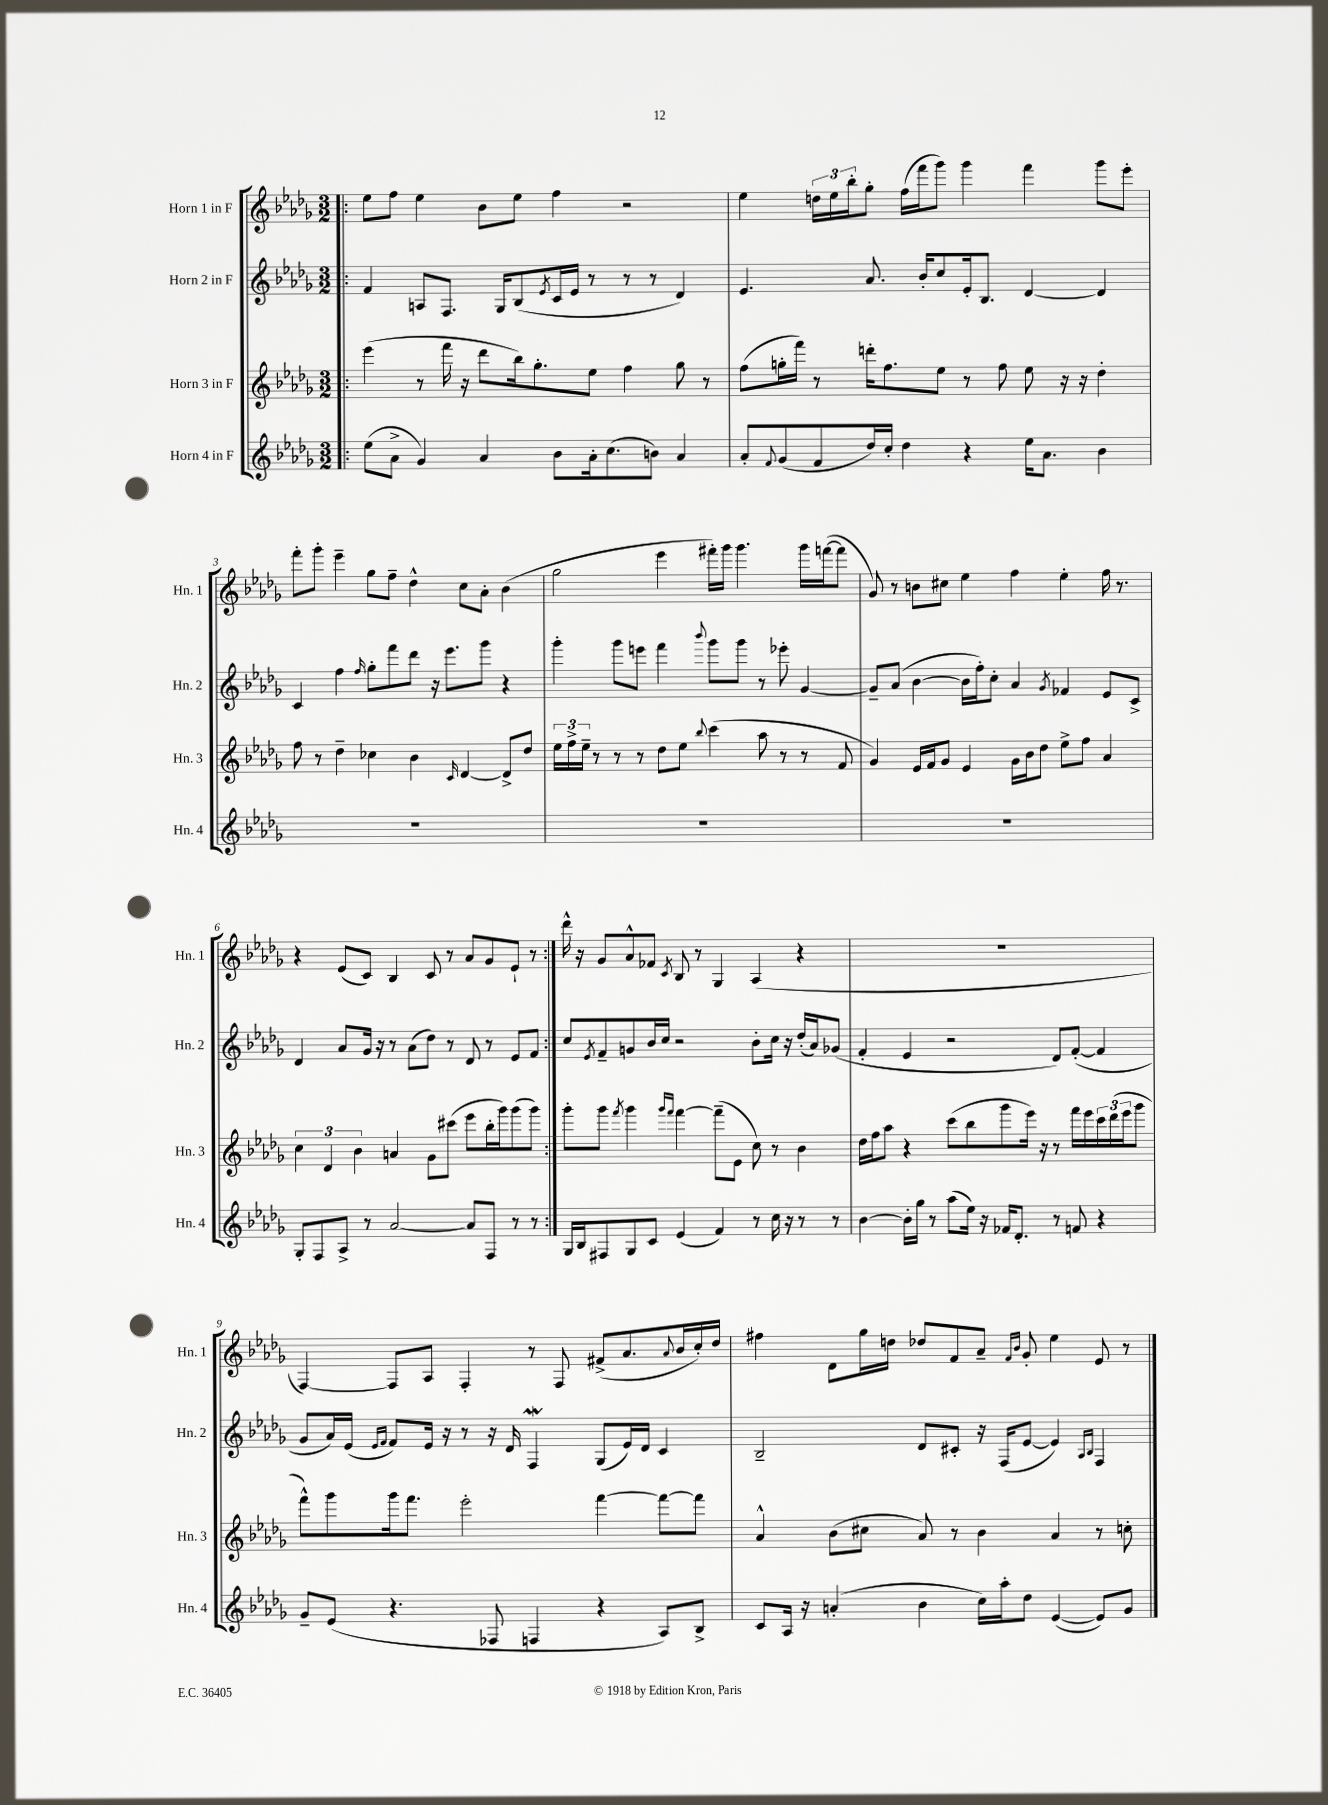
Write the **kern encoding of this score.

**kern	**kern	**kern	**kern
*part4	*part3	*part2	*part1
*staff4	*staff3	*staff2	*staff1
*I"Horn 4 in F	*I"Horn 3 in F	*I"Horn 2 in F	*I"Horn 1 in F
*I'Hn. 4	*I'Hn. 3	*I'Hn. 2	*I'Hn. 1
*clefG2	*clefG2	*clefG2	*clefG2
*k[b-e-a-d-g-]	*k[b-e-a-d-g-]	*k[b-e-a-d-g-]	*k[b-e-a-d-g-]
*M3/2	*M3/2	*M3/2	*M3/2
=1!|:	=1!|:	=1!|:	=1!|:
(8ee-\L	(4eee-\	4f/	8ee-\L
8a-^\J	.	.	8ff\J
4g-/)	8r	8An/L	4ee-\
.	16fff\	8.F/J	.
.	16r	.	.
4a-/	8ddd-\L	.	8b-\L
.	.	16G-/KL	.
.	16bb-\k)	(8B-/	8ee-\J
.	8.gg-'\	.	.
.	.	8qe-/	.
8b-\L	.	16c/L	4ff\
.	.	16e-/JJ	.
16a-'\k	8ee-\J	8r	.
(8.cc\	.	.	.
.	4ff\	8r	2r
8bn\J)	.	8r	.
4a-/	8gg-\	4d-/)	.
.	8r	.	.
=2	=2	=2	=2
8a-'/L	(8ff\L	4.e-/	4ee-\
8qqf/	.	.	.
(8g-/	16ggn'\L	.	.
.	16fff\JJ)	.	.
8f/	8r	.	24ddn\LL
.	.	.	24ee-\
.	.	.	24bb-'\J
16dd-/L)	16dddn'\KL	8.a-/	8gg-'\J
16cc'/JJ	8.ff\	.	.
4dd-\	.	.	(16ff\LL
.	.	16b-'/KL	16fff\J
.	8ee-\J	8cc/	8ggg-\J)
4r	8r	16e-'/k	4ggg-\
.	.	8.B-/J	.
.	8ff\	.	.
16ee-\KL	8ee-\	[4d-/	4fff\
8.a-\J	.	.	.
.	16r	.	.
.	16r	.	.
4b-\	4dd-'\	4d-/]	8ggg-\L
.	.	.	8eee-'\J
!!LO:LB:g=z
=3	=3	=3	=3
1.r	8ff\	4c/	8fff'\L
.	8r	.	8ggg-'\J
.	4dd-~\	4ff\	4eee-~\
.	.	16qqff/	.
.	4cc-X\	8gg-'\L	8gg-\L
.	.	8fff\	8ff~\J
.	4b-\	8ddd-\J	4dd-^^\
.	.	16r	.
.	.	8.eee-\L	.
.	16qqc/	.	.
.	[4d-/	.	8cc\L
.	.	8ggg-\J	8a-'\J
.	8d-^/L]	4r	(4b-\
.	8dd-/J	.	.
=4	=4	=4	=4
1.r	24ee-\LL	4ggg-'\	2gg-\
.	24ff^\	.	.
.	24ee-~\JJ	.	.
.	8r	.	.
.	8r	8ggg-\L	.
.	8r	8eeen\J	.
.	8dd-\L	4fff\	4eee-\
.	8ee-\J	.	.
.	8qqbb-/	8qqbbb-/	.
.	(4ccc\	8ggg-\L	16fff#X'\LL)
.	.	.	16ggg-\JJ
.	.	8ggg-\J	4.ggg-\
.	8aa-\	8r	.
.	8r	8eee-X'\	.
.	8r	[4g-/	16ggg-\LL
.	.	.	([16fffn\J
.	8f/	.	8fff\J]
=5	=5	=5	=5
1.r	4g-/)	8g-~/L]	8g-/)
.	.	(8a-/J	8r
.	16e-/LL	[4b-\	8bn\L
.	16f/J	.	.
.	8g-/J	.	8cc#X\J
.	4e-/	16b-\LL]	4ee-\
.	.	16ff'\J)	.
.	.	8cc'\J	.
.	16g-\LL	4a-/	4ff\
.	16b-\J	.	.
.	8dd-\J	.	.
.	.	8qg-/	.
.	8ee-^\L	4f-X/	4ee-'\
.	8ff\J	.	.
.	4a-/	8e-/L	16ff\
.	.	.	8.r
.	.	8c^/J	.
!!LO:LB:g=z
=6	=6	=6	=6
8G-'/L	6cc\	4d-/	4r
8F/	.	.	.
.	6d-/	.	.
8A-^/J	.	8a-/L	(8e-/L
.	6b-\	.	.
8r	.	16g-/Jk	8c/J)
.	.	16r	.
[2a-/	4an/	8r	4B-/
.	.	(8a-\L	.
.	8g-\L	8dd-\J)	8c/
.	(8ccc#X\J	8r	8r
8a-/L]	8eee-\L	8d-/	8a-/L
8F/J	16bb-'\L	8r	8g-/
.	16ggg-\J)	.	.
8r	(8ggg-\	8e-/L	8e-`/J
8r	8ggg-\J)	8f/J	8r
=7:|!	=7:|!	=7:|!	=7:|!
16G-/LL	8ggg-'\L	8cc/L	16ddd-^^\
16B-/J	.	.	16r
.	.	8qe-/	.
8F#X/	8ggg-\J	8f~/	8g-/L
.	8qfff/	.	.
8G-/	4ggg-\	8gn/	8a-^^/
8c/J	.	16b-/L	8f-X/J
.	.	16cc/JJ	.
.	16qqggg-/LL	.	.
.	16qqfff/JJ	.	8qc/
(4e-/	[4fff\	2r	8B-/
.	.	.	8r
4f/)	(8fff~\L]	.	4G-/
.	8e-\J	.	.
8r	8cc\)	8b-'\L	(4A-/
16cc\	8r	16cc\Jk	.
16r	.	16r	.
8r	4b-\	(16dd-'/LL	4r
.	.	16a-/J)	.
8r	.	(8g-X/J	.
=8	=8	=8	=8
[4b-\	16dd-\LL	4f'/	1.r
.	16ff\J	.	.
.	8aa-\J	.	.
16b-'\LL]	4r	4e-/	.
16gg-\JJ	.	.	.
8r	.	.	.
(8aa-\L	(8ccc\L	2r	.
16ee-\Jk)	8bb-\	.	.
16r	.	.	.
16f-X/KL	8ggg-\	.	.
8.d-'/J	.	.	.
.	16eee-\Jk)	.	.
.	16r	.	.
8r	8r	8d-/L)	.
8fn/	16fff\LL	([8f'/J	.
.	16eee-\	.	.
4r	24ccc\	4f/]	.
.	(24ddd-\	.	.
.	24eee-\J	.	.
.	8ggg-\J	.	.
!!LO:LB:g=z
=9	=9	=9	=9
8g-~/L	8fff^^\L)	8g-/L	[4F/)
(8e-/J	8ggg-\	16a-/L)	.
.	.	(16e-/JJ	.
.	.	16qqe-/LL	.
.	.	16qqf/JJ	.
4.r	16ggg-\k	8f/L)	8F/L]
.	8.fff\J	.	.
.	.	16e-/Jk	8A-/J
.	.	16r	.
.	2eee-'\	8r	4F'/
8F-X/	.	16r	.
.	.	16d-/	.
4Fn/	.	4FW/	8r
.	.	.	8F/
4r	[4fff\	(8G-/L	(8f#X^/L
.	.	16e-/L)	8.a-/
.	.	16d-/JJ	.
8A-/L)	8fff\L_	4c/	.
.	.	.	8qqa-/
.	.	.	16b-/L
8B-^/J	8fff\J]	.	16cc'/)
.	.	.	16dd-/JJ
=10	=10	=10	=10
8c/L	4a-^^/	2B-~/	4ff#X\
16A-/Jk	.	.	.
16r	.	.	.
(4an'/	(8b-\L	.	8d-\L
.	8cc#X\J	.	16gg-\L
.	.	.	16ddn\JJ
4b-\	8a-/)	8d-/L	8dd-X/L
.	8r	8c#X'/J	8f/
16cc\LL)	4b-\	16r	8a-~/J
16aa-'\J	.	(16F/KL	.
.	.	.	16qqf/LL
.	.	.	16qqb-/JJ
8dd-\J	.	[8e-/J	8g-'/
([4e-/	4a-/	4e-/])	4ee-\
.	.	16qqA-/LL	.
.	.	16qqB-/JJ	.
8e-/L])	8r	4F/	8e-/
8g-/J	8ccn'\	.	8r
==	==	==	==
*-	*-	*-	*-
